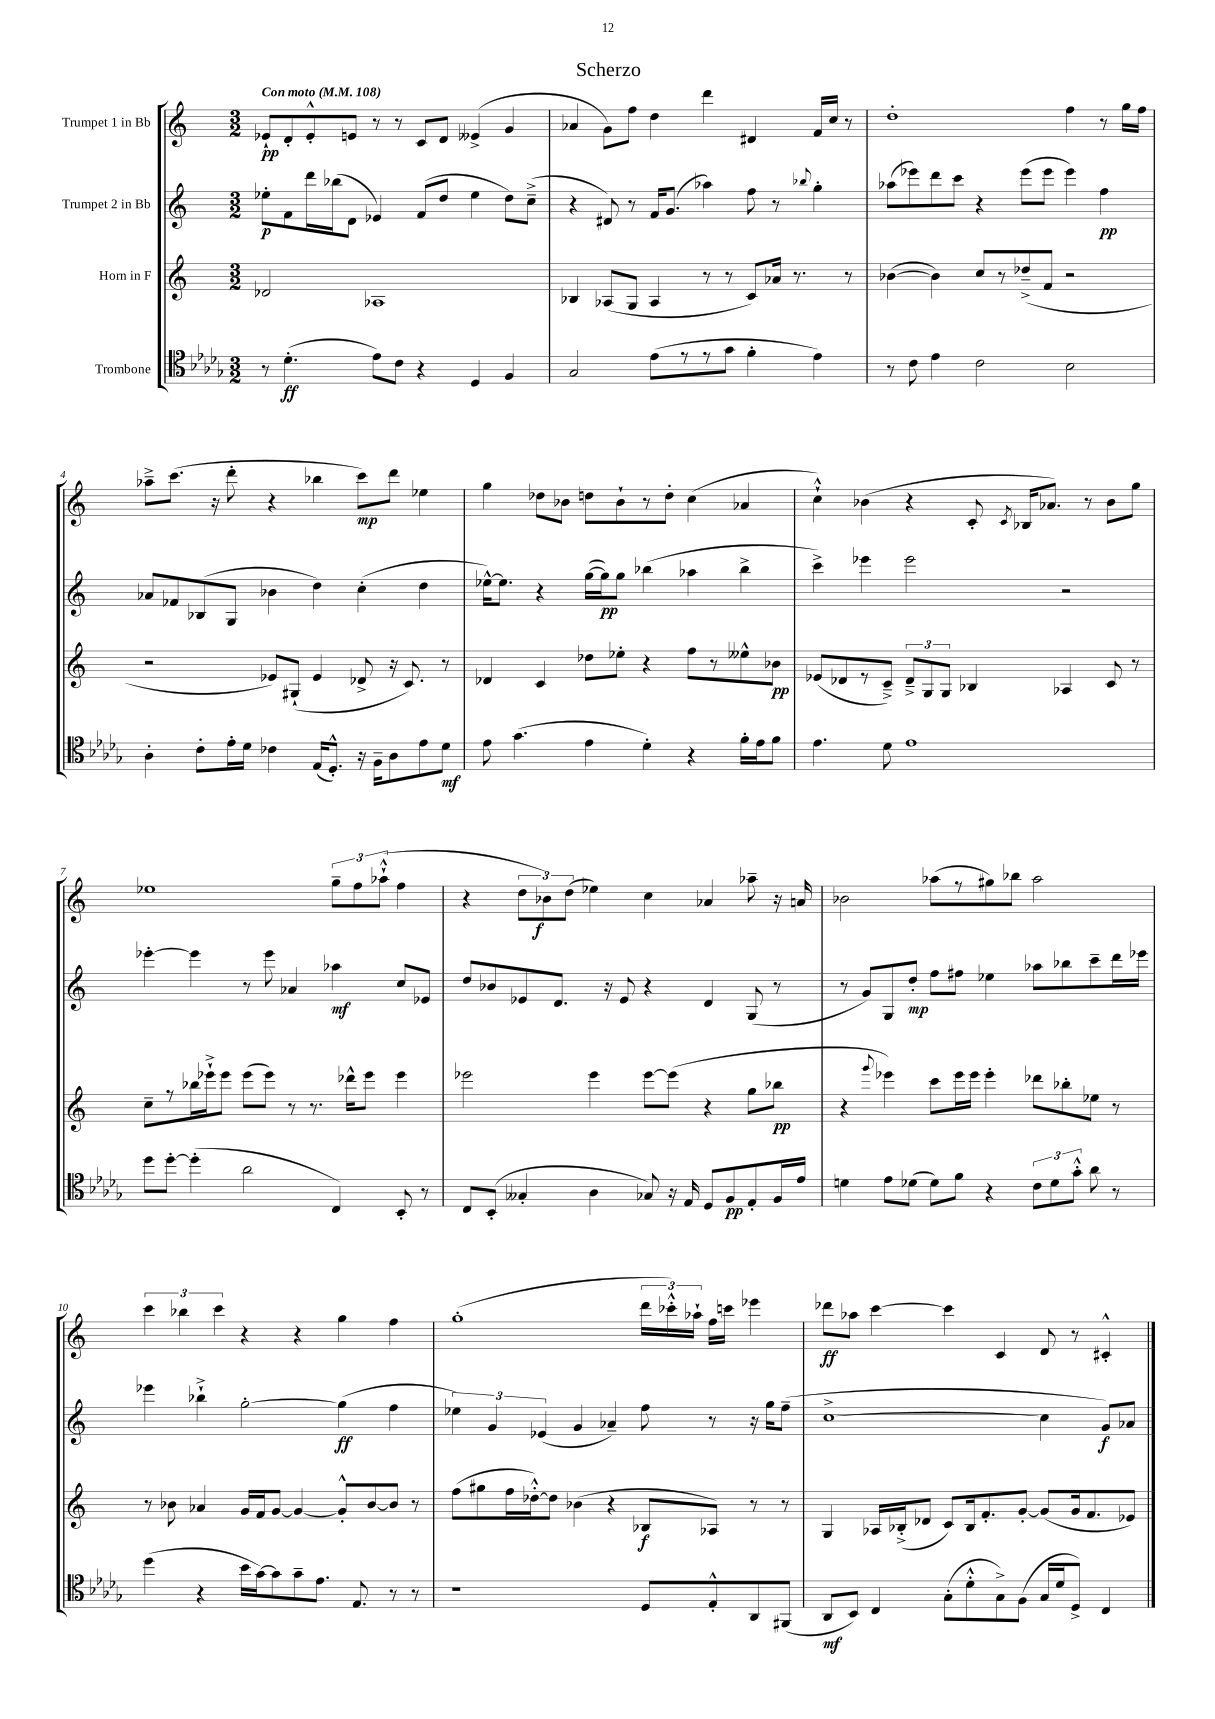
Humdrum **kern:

**kern	**kern	**kern	**kern
*staff4	*staff3	*staff2	*staff1
*clefC4	*clefG2	*clefG2	*clefG2
*k[b-e-a-d-g-]	*k[]	*k[]	*k[]
*M3/2	*M3/2	*M3/2	*M3/2
*MM108	*MM108	*MM108	*MM108
8r	2d-/	8ee-'\L	8e-`/L
(4.d-'\	.	8f\	8d'/
.	.	16ddd\L	8e-'^^/
.	.	(16bb-\J	.
.	.	8d\J	8e/J
8e-\L)	1A-	4e-/)	8r
8c\J	.	.	8r
4r	.	(8f/L	8c/L
.	.	8dd/J	8d/J
4D-/	.	4ee-\	(4e--^/
4F/	.	8dd\L)	4g/
.	.	(8cc~^\J	.
=	=	=	=
2G-/	4B-/	4r	4a-/
.	(8A-/L	8d#/)	8g\L)
.	8G/J	8r	8ff\J
(8e-\L	4A-/	16f/LK	4dd\
.	.	(8.g/J	.
8r	.	.	.
8r	8r	4aa-\)	4ddd\
8g-\J	8r	.	.
4f'\	8c/L)	8ff\	4d#/
.	16a-/Jk	8r	.
.	8.r	.	.
.	.	8qqbb-/	.
4e-\)	.	4gg'\	16f/LL
.	.	.	16cc/JJ
.	8r	.	8r
=	=	=	=
8r	([4b-\	(8aa-\L	1dd'
8c\	.	8eee-\)	.
4e-\	4b-\])	8ddd\	.
.	.	8ccc\J	.
2c\	8cc/L	4r	.
.	8r	.	.
.	(8dd-~^/	(8eee-\L	.
.	8f/J	8eee-\J	.
2B-\	2r	4eee-\)	4ff\
.	.	4ff\	8r
.	.	.	16gg\LL
.	.	.	16ff\JJ
=	=	=	=
4A-'\	2r	8a-/L	8aa-~^\L
.	.	8f-/	(8.ccc\J
8c'\L	.	(8B-/	.
.	.	.	16r
16e-'\L	.	8G/J	8ddd'\
16d-\JJ	.	.	.
4c-\	8e-/L)	4b-\	4r
.	(8G#`/J	.	.
(16E-/LK	4e-/	4dd\)	4bb-\
8.D-'^^/J)	.	.	.
16r	8d-^/	(4cc'\	8ccc\L)
16F~\LK	.	.	.
8A-\	16r	.	8ddd\J
.	8.c/)	.	.
8e-\	.	4dd\	4ee-\
8d-\J	8r	.	.
=	=	=	=
8e-\	4d-/	[16ee-^^\LK)	4gg\
.	.	8.ee-\]J	.
(4.g-\	.	.	.
.	4c/	4r	8dd-\L
.	.	.	8b-\J
4e-\	8dd-\L	([16gg\LL	8dd\L
.	.	16gg\]J)	.
.	8ee-'\J	8gg\J	8b-`\
4d-'\)	4r	(4bb-\	8r
.	.	.	8dd'\J
4r	8ff\L	4aa-\	(4cc\
.	8r	.	.
16f'\LL	8ee--^^\	4bb-^\	4a-/
16e-\J	.	.	.
8f\J	8b-\J	.	.
=	=	=	=
4.e-\	(8e-/L	4ccc^\)	4cc`^^\)
.	8d-/	.	.
.	8r	4eee-\	(4b-\
8d-\	8c~^/J)	.	.
1e-	12d-~^/L	2eee-\	4r
.	12G/	.	.
.	12G/J	.	.
.	4B-/	.	8c'/
.	.	.	8qc/
.	.	.	16B-/LK
.	.	.	8.a-/J)
.	4A-/	2r	.
.	.	.	8r
.	8c/	.	8b-\L
.	8r	.	8gg\J
=	=	=	=
8dd-\L	8cc~\L	[4eee-'\	1ee-
[8dd-'\J	8r	.	.
(4dd-'\]	16bb-\L	4eee-\]	.
.	16eee-`^\J	.	.
.	8eee-\J	.	.
2a-\	(8eee-\L	8r	.
.	8eee-\J)	8eee-\	.
.	8r	4a-/	.
.	8.r	.	.
4C/)	.	4aa-\	12gg~\L
.	16ddd-^^\LK	.	.
.	.	.	12ff\
.	8eee-\J	.	.
.	.	.	(12aa-`^^\J
8BB-'/	4eee-\	8cc/L	4ff\
8r	.	8e-/J	.
=	=	=	=
8C/L	2eee-\	8dd/L	4r
(8BB-'/J	.	8b-/	.
4G--'/	.	8e-/	12dd\L
.	.	.	12b-\)
.	.	8.d/J	.
.	.	.	(12dd\J
4A-\	4eee-\	.	4ee-\)
.	.	16r	.
.	.	8e-/	.
8G-/)	[8eee-\L	4r	4cc\
16r	(8eee-\]J	.	.
16E-/	.	.	.
8D-/L	4r	4d/	4a-/
8F/	.	.	.
8E-'/	8gg\L	(8G/	8aa-~\
16F/L	8bb-\J	8r	16r
16e-/JJ	.	.	16a/
=	=	=	=
4d\	4r	8r	2b-\
.	.	8g/L)	.
.	8qqggg/	.	.
8e-\L	4eee-\)	8G/	.
(8d-\J	.	8dd'/J	.
8d-\L)	8ccc\L	8ff\L	(8aa-\L
8f\J	16eee-\L	8ff#\J	8r
.	16eee-\JJ	.	.
4r	4eee-'\	4ee-\	8gg#\)
.	.	.	8bb-\J
12c\L	8ddd-\L	8aa-\L	2aa-\
12d-\	.	.	.
.	8bb-'\	8bb-\	.
12g-'^^\J	.	.	.
8a-\	8ee-\J	8ccc~\	.
8r	8r	16ddd\L	.
.	.	16eee-\JJ	.
=	=	=	=
(4dd-\	8r	4eee-\	6ccc\
.	8b-\	.	.
.	.	.	6bb-\
4r	4a-/	4bb-`^\	.
.	.	.	6ccc\
16b-\LL	16g/LL	[2gg'\	4r
[16g-\J)	16f/J	.	.
8g-\]	[8g/J	.	.
8g-~\	4g/_	.	4r
8.e-\J	.	.	.
.	8g'^^/]L	(4gg\]	4gg\
8.E-/	.	.	.
.	[8b-/	.	.
8r	8b-/]J	4ff\	4ff\
8r	8r	.	.
=	=	=	=
1r	(8ff\L	6ee-\)	(1gg'
.	8gg#\	.	.
.	.	6g/	.
.	16ff\L	.	.
.	[16dd-'^^\J)	.	.
.	.	(6e-/	.
.	8dd-\]J	.	.
.	(4b-\	4g/	.
.	4r	4a-~/)	.
8D-/L	8B-/L	8ff\	24ddd\LL
.	.	.	24ccc-'^^\)
.	.	.	24aa-`\JJ
8E-'^^/	8A-/J)	8r	16ff\LL
.	.	.	16ccc\JJ
8AA-/	8r	16r	4eee-\
.	.	16gg\LK	.
(8FF#/J	8r	(8ff~\J	.
=	=	=	=
8AA-/L	4G/	[1cc^	8ddd-\L
8BB-/J)	.	.	8aa-\J
4C/	16A-/LL	.	[4ccc\
.	(16B-'^/J	.	.
.	8d-/J	.	.
(8G-'\L	8c/L)	.	4ccc\]
8d-'^^\	16B-/k	.	.
.	8.f'/	.	.
8G-^\)	.	.	4c/
(8F\J	[8g'/J	.	.
16G-/LL	(8g/]L	4cc\]	8d/
16d-/J	.	.	.
8D-^/J)	16g/k	.	8r
.	8.f/	.	.
4C/	.	8g/L)	4c#'^^/
.	8e-/J)	8a-/J	.
==	==	==	==
*-	*-	*-	*-
